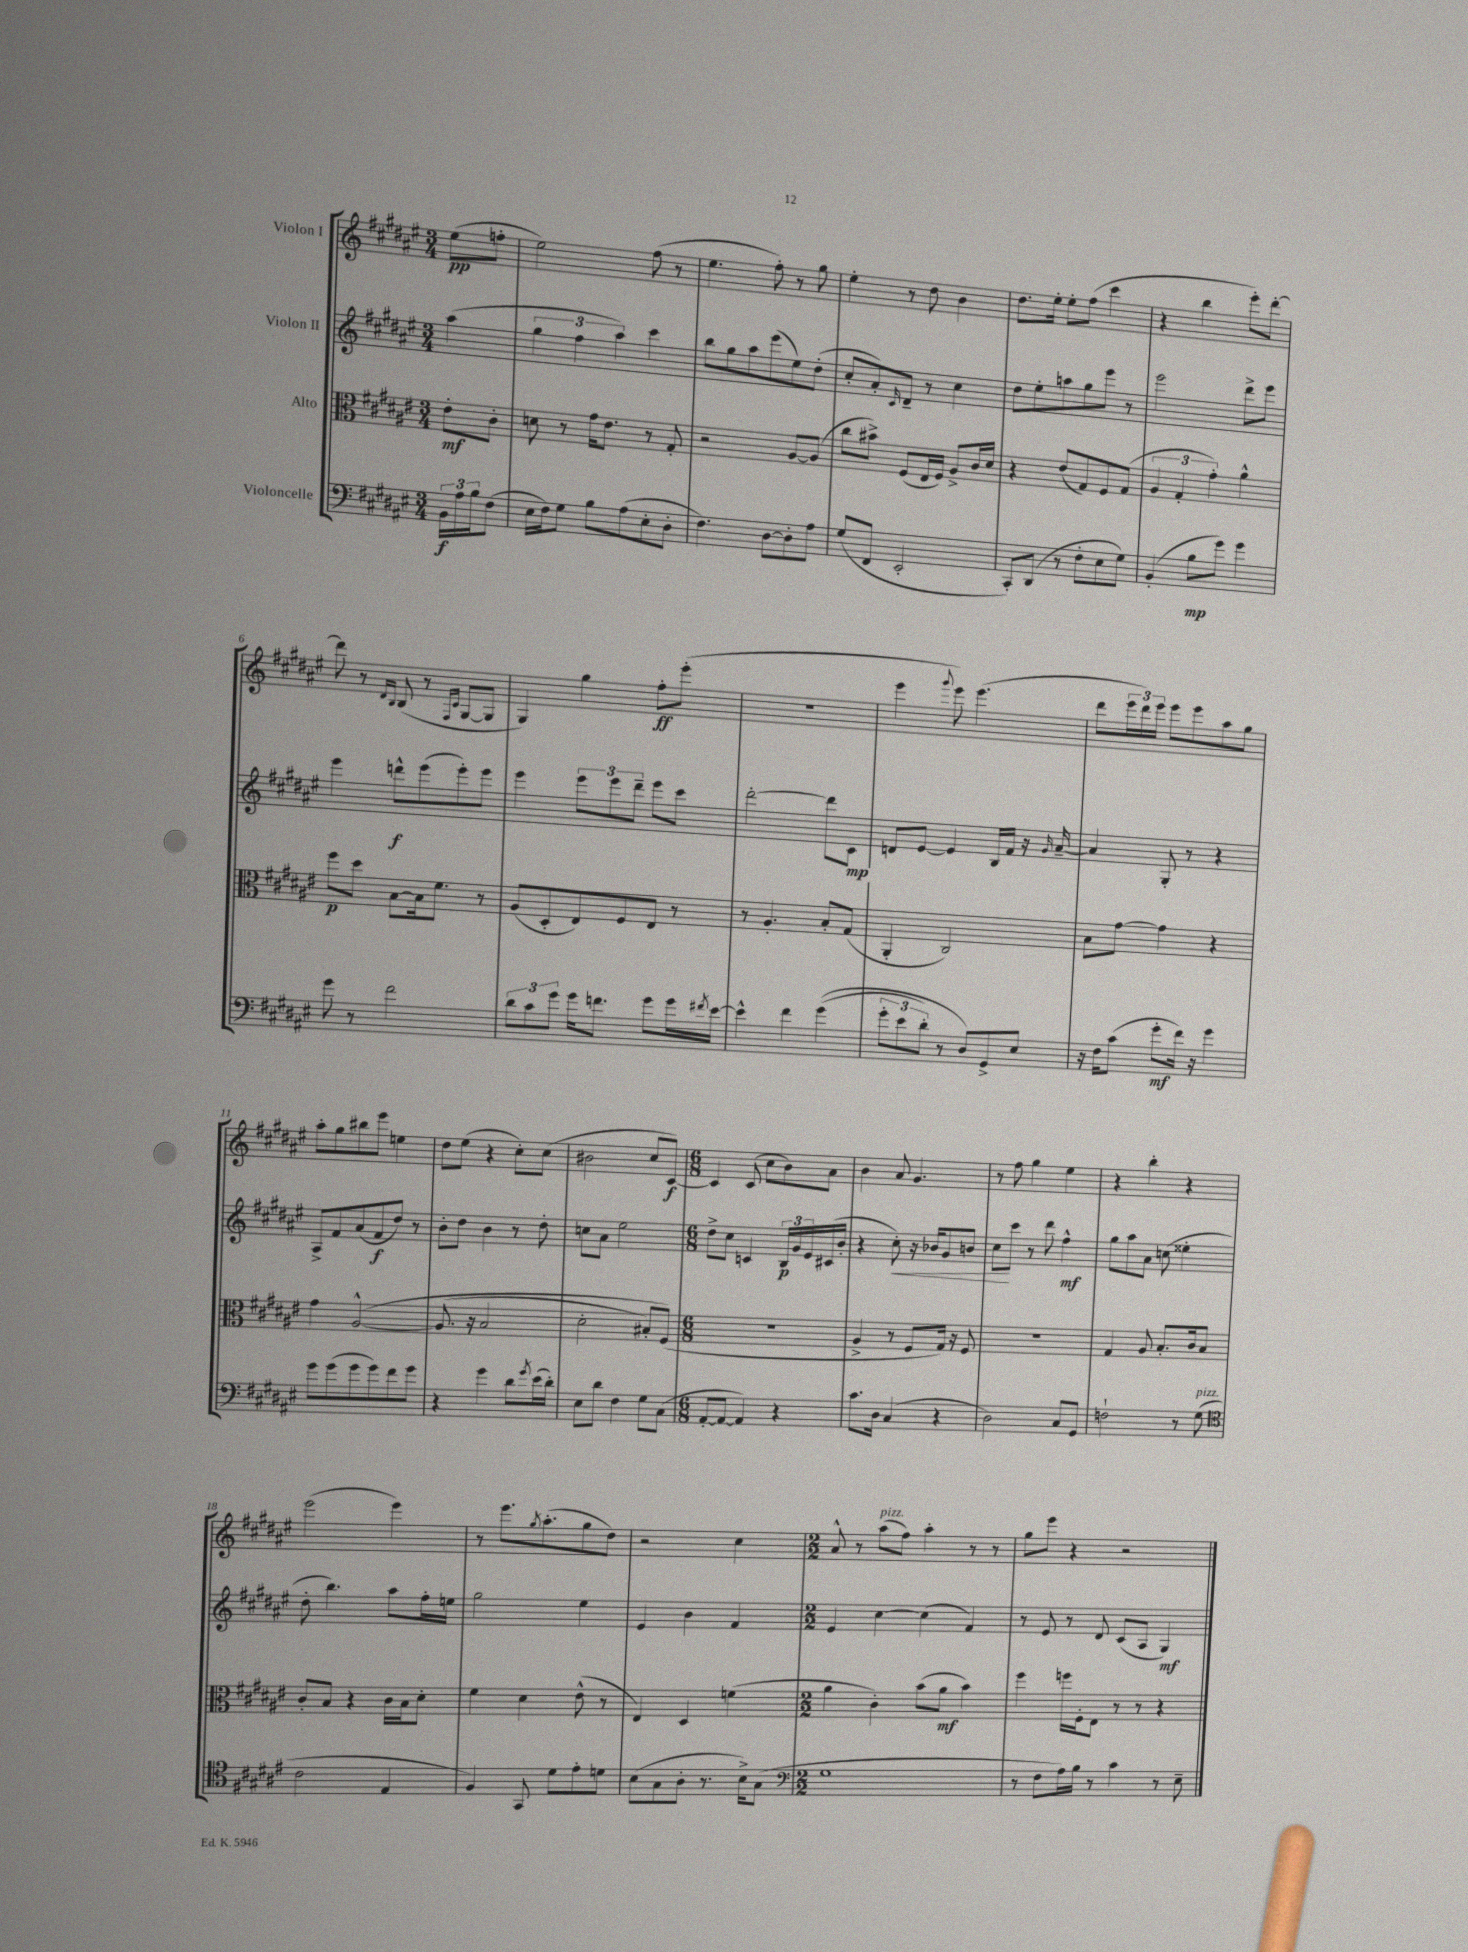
<<
\new StaffGroup <<
\new Staff = "s0" \with { instrumentName = "Violon I" } {
    \clef treble \key fis \major \numericTimeSignature \time 3/4 \partial 4
    eis''8\pp( f''8-. |
    eis''2) fis''8( r8 |
    eis''4. fis''8-.) r8 gis''8 |
    eis''4-. r8 dis''8 b'4 |
    dis''8. eis''16-. eis''8-. fis''8( cis'''4 |
    r4 b''4 eis'''8-.) dis'''8~-. |
    dis'''8 r8 \grace { dis'16 b16 } b8( r8 \grace { fis16 cis'16 } gis8~ gis8 |
    gis4) gis''4 fis''8-.\ff eis'''8-.( |
    R2. |
    eis'''4 \appoggiatura { gis'''8 } eis'''8) eis'''4.( |
    dis'''8 \tuplet 3/2 { eis'''16 dis'''16) eis'''16 } eis'''8 eis'''8 ais''8 gis''8 |
    ais''8-. gis''8 bis''8 eis'''8 e''4 |
    dis''8 eis''8( r4 cis''8-.) cis''8( |
    bis'2 cis''8 cis'8~\f) |
    \numericTimeSignature \time 6/8 cis'4 cis'8( cis''8 b'8) ais'8 |
    b'4 ais'8 gis'4. |
    r8 fis''8 gis''4 eis''4 |
    r4 b''4-. r4 |
    eis'''2( eis'''4) |
    r8 eis'''8. \acciaccatura { gis''8 } ais''8.-.( gis''8 dis''8) |
    r2 cis''4 |
    \numericTimeSignature \time 2/2 ais'8-^ r8 ais''8^\markup { \italic "pizz." }( fis''8) ais''4-. r8 r8 |
    gis''8 eis'''8 r4 r2 \bar "|." |
}
\new Staff = "s1" \with { instrumentName = "Violon II" } {
    \clef treble \key fis \major \numericTimeSignature \time 3/4 \partial 4
    ais''4( |
    \tuplet 3/2 { gis''4 fis''4 ais''4) } cis'''4 |
    b''8 gis''8 ais''8 eis'''8( eis''8) dis''8-.( |
    cis''8-. ais'8-.) \grace { cis'16 } dis'8-- r8 cis''4 |
    dis''8 eis''8-. a''8 gis''8 eis'''8 r8 |
    eis'''2 dis'''8-> eis'''8 |
    eis'''4 d'''8-^\f eis'''8( eis'''8-.) eis'''8 |
    eis'''4 \tuplet 3/2 { eis'''8 eis'''8 dis'''8-- } eis'''8 cis'''8 |
    dis'''2~-. dis'''8 cis'8\mp |
    d'8 eis'8~ eis'4 b16 fis'16 r16 \grace { gis'16 } ais'16~-- |
    ais'4 gis8-. r8 r4 |
    ais8-> fis'8 ais'8( fis'8\f dis''8) r8 |
    b'8-. dis''8 b'4 r8 dis''8-. |
    c''8 ais'8 eis''2 |
    \numericTimeSignature \time 6/8 dis''8-> cis''8 c'4 \tuplet 3/2 { b16\p gis'16 eis'16 } cis'16( b'16-. |
    r4 cis''8-.\<) r16 bes'16 gis'8 b'8 |
    cis''8\! cis'''8 r8 dis'''8 fis''4-^\mf |
    gis''8 ais''8 ais'8 c''8( eisis''4-. |
    dis''8-. b''4.) ais''8 fis''16-. e''16 |
    gis''2 eis''4 |
    eis'4 b'4 fis'4 |
    \numericTimeSignature \time 2/2 eis'4 cis''4~ cis''4( fis'4) |
    r8 eis'8 r8 dis'8 cis'8( ais8 gis4\mf) \bar "|." |
}
\new Staff = "s2" \with { instrumentName = "Alto" } {
    \clef alto \key fis \major \numericTimeSignature \time 3/4 \partial 4
    eis'8-.\mf cis'8-. |
    d'8 r8 gis'16 eis'8. r8 gis8-. |
    r2 ais8~ ais8( |
    cis''8 bis'8->) fis8( eis16 fis16) ais8-> cis'16 dis'16 |
    r4 eis'8( gis8) fis8 gis8( |
    \tuplet 3/2 { ais4 gis4-. gis'4-.) } ais'4-^ |
    fis''8\p dis''8 b8~ b16 fis'8. r8 |
    ais8( dis8-. eis8) fis8 eis8 r8 |
    r8 ais4.-. b8-. gis8( |
    ais,4-. cis2) |
    b8 gis'8~ gis'4 r4 |
    gis'4 ais2~-^\( |
    ais8.( r16 b2 |
    dis'2-. bis8-.) fis8(\) |
    \numericTimeSignature \time 6/8 R2. |
    ais4-> r8 fis8 gis16) r16 fis8 |
    R2. |
    gis4 ais8 b8.-. cis'16 b8 |
    cis'8-. b8 r4 cis'16 b16 dis'8-. |
    fis'4 dis'4 eis'8-^( r8 |
    eis4) dis4 f'4( |
    \numericTimeSignature \time 2/2 ais'4 cis'4-.) b'8( ais'8\mf b'4) |
    fis''4 f''16 fis16-. eis8 r8 r8 r4 \bar "|." |
}
\new Staff = "s3" \with { instrumentName = "Violoncelle" } {
    \clef bass \key fis \major \numericTimeSignature \time 3/4 \partial 4
    \tuplet 3/2 { b,16\f ais16 b16 } fis8( |
    eis16 fis16) gis8 b8 ais8( eis8-. dis8-. |
    fis4.) dis8~ dis8-. ais8 |
    gis8( fis,8 eis,2-. |
    cis,8-.) dis,8( r8 fis8-. eis8 gis8) |
    b,4-.( b8\mp gis'8) gis'4 |
    gis'8 r8 fis'2 |
    \tuplet 3/2 { dis'8 cis'8 gis'8 } gis'16 f'8. gis'8 gis'16 \acciaccatura { fis'8 } eis'16~ |
    eis'4-^ fis'4 gis'4(\( |
    \tuplet 3/2 { gis'8-. eis'8 dis'8-.) } r8 dis8\) gis,8-> eis8 |
    r16 fis16 cis'8( gis'8-.\mf fis'16) r16 gis'4 |
    gis'8 gis'8( gis'8 gis'8) fis'8 gis'8 |
    r4 gis'4 dis'8 \acciaccatura { gis'8 } eis'16( dis'16-.) |
    eis8 dis'8 fis4 gis8 cis8( |
    \numericTimeSignature \time 6/8 ais,8~-. ais,8~ ais,4) r4 |
    cis'8. dis16 cis4( r4 |
    dis2) cis8 gis,8 |
    f2-! r8 gis8^\markup { \italic "pizz." }( |
    \clef tenor cis'2 eis4 |
    fis4) gis,8 dis'8 eis'8-. d'8 |
    b8( gis8 ais8-. r8. b16->) gis8( |
    \numericTimeSignature \time 2/2 \clef bass gis1 |
    r8 fis8 ais16) b16 r8 cis'4 r8 eis8-- \bar "|." |
}
>>
>>
